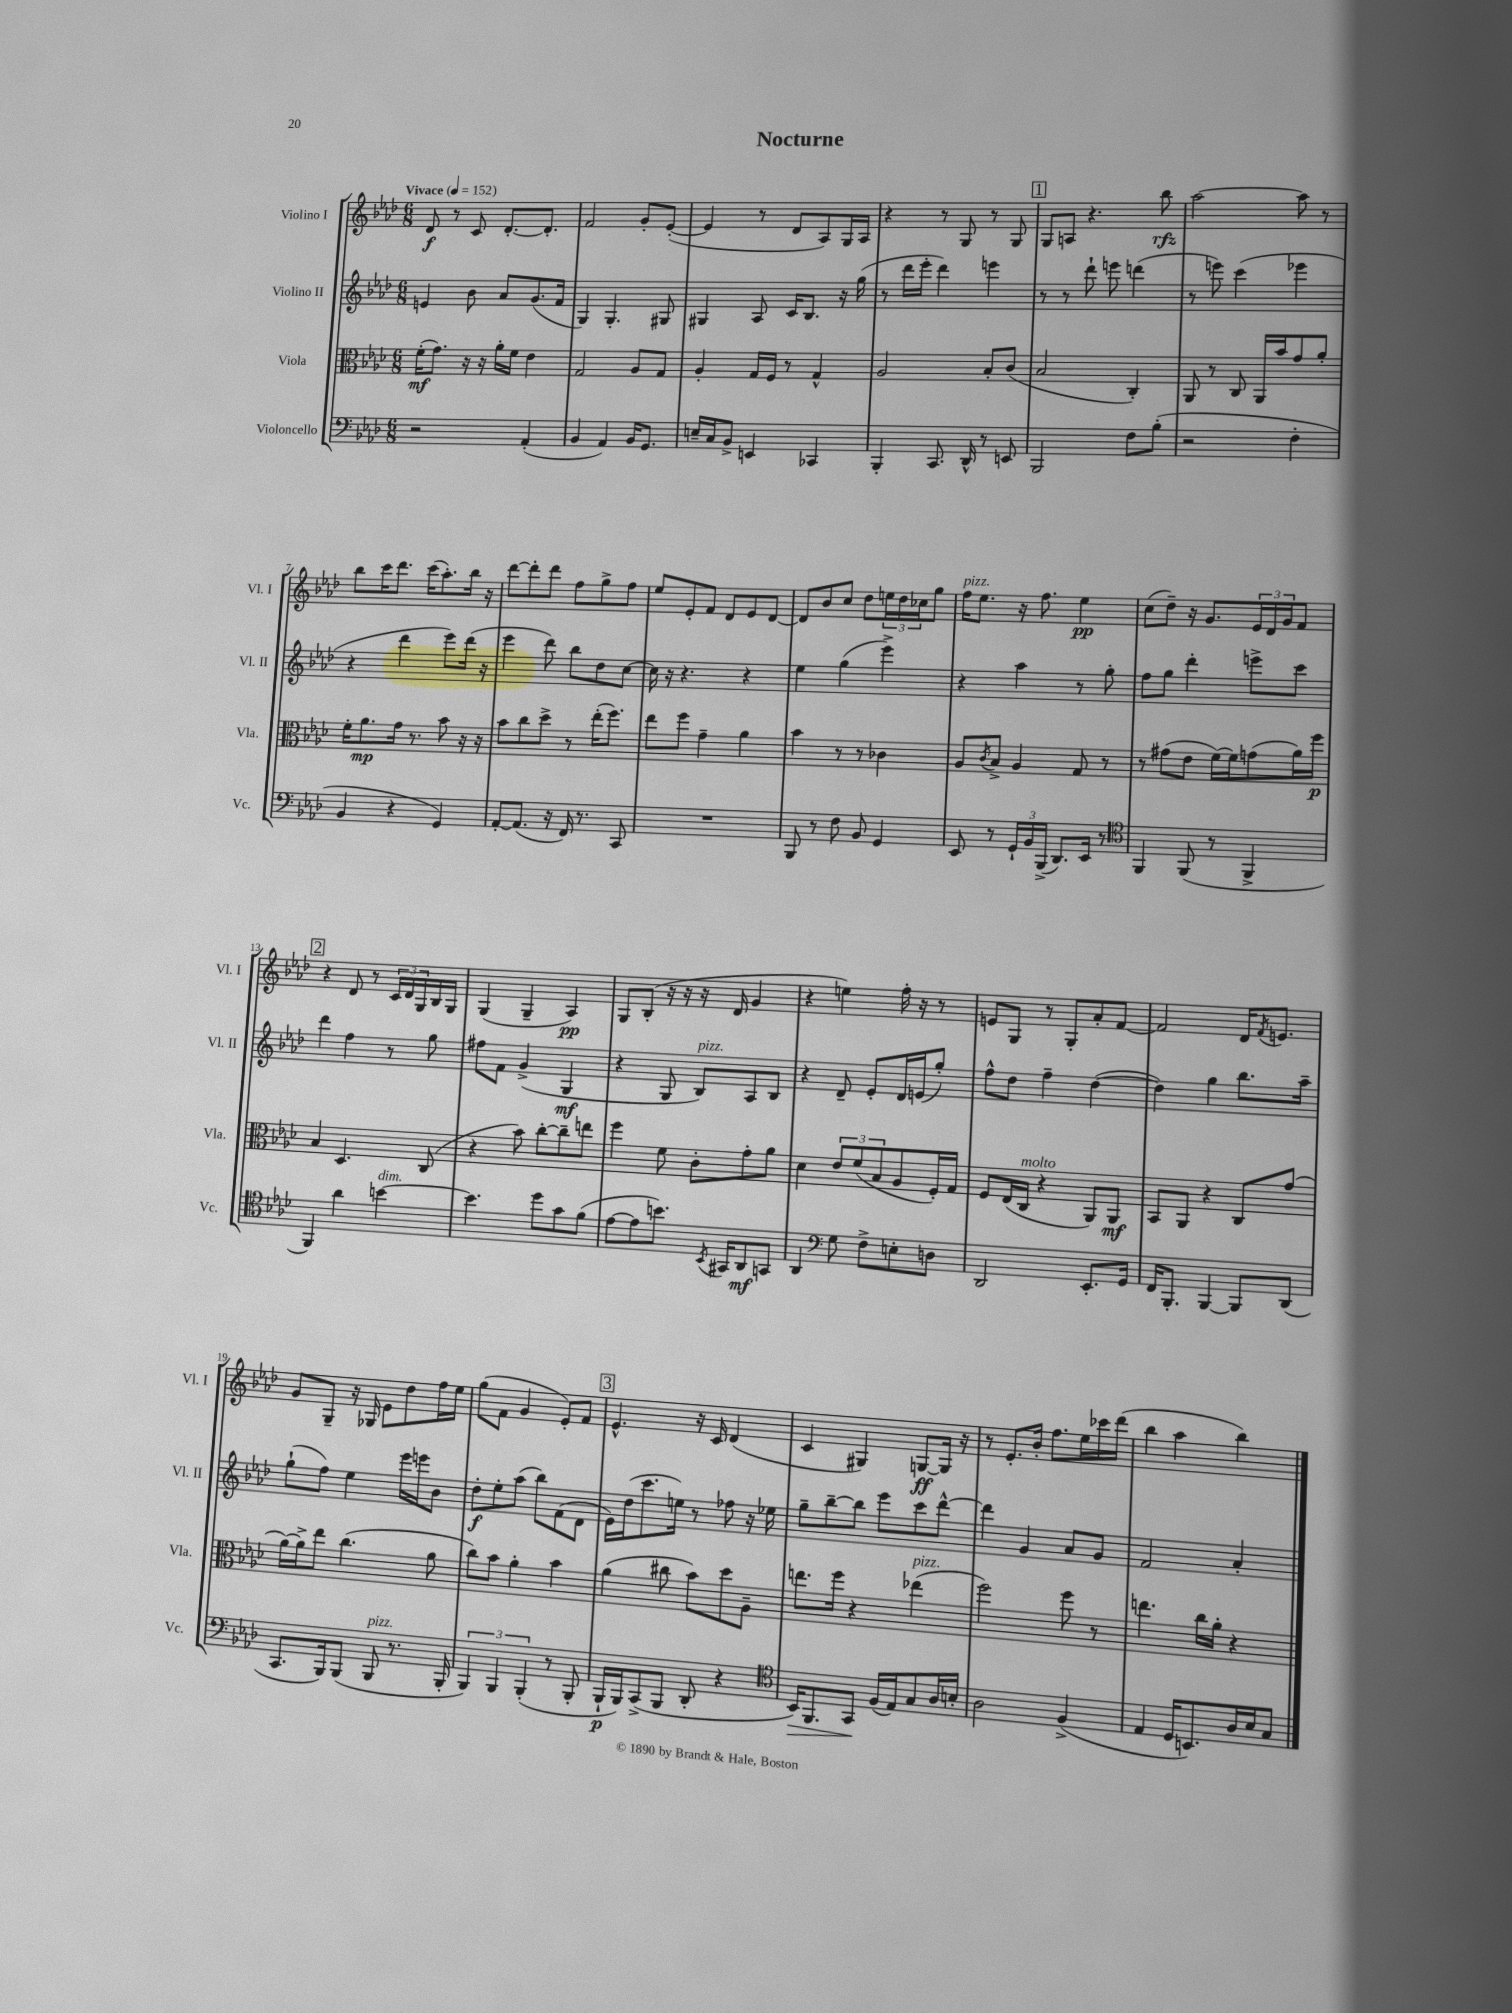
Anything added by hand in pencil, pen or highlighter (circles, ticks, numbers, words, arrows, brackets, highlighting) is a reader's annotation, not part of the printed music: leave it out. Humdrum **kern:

**kern	**kern	**kern	**kern
*staff4	*staff3	*staff2	*staff1
*clefF4	*clefC3	*clefG2	*clefG2
*k[b-e-a-d-]	*k[b-e-a-d-]	*k[b-e-a-d-]	*k[b-e-a-d-]
*M6/8	*M6/8	*M6/8	*M6/8
*MM152	*MM152	*MM152	*MM152
2r	(16f'	4e	8d-
.	8.g)	.	.
.	.	.	8r
.	16r	8b-	8c
.	16r	.	.
.	16a-'	8a-	[8.d-'
.	16f	.	.
(4AA-'	4e-	(8.g	.
.	.	.	8.d-']
.	.	16f	.
=	=	=	=
4BB-	2G	4G)	2f
4AA-)	.	4.G'	.
16BB-	8A-	.	8g'
8.GG	.	.	.
.	8G	8G#	([8e-'
=	=	=	=
16E~	4A-'	4G#	4e-]
16C	.	.	.
8BB-^	.	.	.
4EE	16G	8A-	8r
.	16F	.	.
.	8r	16c	8d-
.	.	8.B-	.
4CC-	4G^^	.	8A-)
.	.	16r	16G
.	.	(16gg	16A-
=	=	=	=
4BBB-'	2A-	8r	4r
.	.	16ddd-	.
.	.	16eee-'	.
8.CC	.	4ddd-)	8r
.	.	.	8G
16DD-^^	.	.	.
8r	8B-'	4eee	8r
8EE	(8c	.	8G
=	=	=	=
2BBB-	2B-	8r	8G
.	.	8r	8A
.	.	8ddd-`	4.r
.	.	8eee	.
8F	4C')	(4ddd	.
(8B-'	.	.	8bb-
=	=	=	=
2r	8AA-	8r	[2aa-
.	8r	8eee)	.
.	8C	(4ccc	.
.	16AA-	.	.
.	16b-	.	.
4F'	8g	4eee-	8aa-]
.	8a-'	.	8r
=	=	=	=
4BB-	16f'	4r	8bb-
.	8.a-	.	.
.	.	.	16ccc
.	.	.	8.ddd-
4r	16g	4ddd-	.
.	8.r	.	.
.	.	.	(16ccc
.	.	.	8.aa-')
4GG)	8b-	8eee-)	.
.	16r	(16ddd-	16bb-
.	16r	16r	16r
=	=	=	=
[8AA-'	8b-	4eee-	[8ddd-
(8.AA-]	8cc	.	8ddd-']
.	8dd-^	8ddd-)	8ddd-
16r	.	.	.
16FF)	8r	8bb-	8ff
8.r	.	.	.
.	(16ee-'	8dd-	8gg^
.	8.ff)	.	.
8CC	.	[8cc	8ff
=	=	=	=
2.r	8ee-	16cc]	8ee-
.	.	16r	.
.	8ff	4.r	8e-'
.	4g~	.	8f
.	.	.	8d-
.	4a-	4r	8e-
.	.	.	[8d-
=	=	=	=
8BBB-	4b-	4ee-	8d-]
8r	.	.	8b-
8F	8r	(4gg	8cc
8BB-	8r	.	8dd-
4GG	4c-	4eee-^)	24ee
.	.	.	24dd-
.	.	.	24cc-
.	.	.	8gg
=	=	=	=
8EE-	8A-	4r	16ff
.	.	.	8.ee-
.	8qc	.	.
8r	8B-^	.	.
24GG`	4A-	4aa-	16r
24BB-	.	.	.
.	.	.	8.ff
(24BBB-^	.	.	.
8.DD-)	.	.	.
.	8G	8r	4ee-
16EE-	.	.	.
8r	8r	8gg'	.
=	=	=	=
*clefC4	*	*	*
4FF	8r	8ff	(8cc
.	(8g#	8gg	8dd-~)
(8FF	8e-	4ddd-'	16r
.	.	.	8.g
8r	[16f)	.	.
.	16f]	.	.
4FF^	(8g	8eee^	24e-
.	.	.	24d-
.	.	.	24g
.	16a-)	8ccc	8f
.	16ff	.	.
=	=	=	=
4FF)	4B-	4ddd-	4r
4a-	4.D-	4ff	8d-
.	.	.	8r
[4b	.	8r	24c
.	.	.	24d-
.	.	.	24G
.	(8C	8gg	16B-
.	.	.	16G
=	=	=	=
4.b]	4r	8ff#	(4G
.	.	8f	.
.	8b-)	(4g^	4G~
8dd-	[8cc'	.	.
8g	8cc~]	4G	4A-)
(8f	8ee	.	.
=	=	=	=
[8e-	4ff	4r	8G
8e-]	.	.	(8B-'
8.b)	8f	8G	16r
.	.	.	16r
.	8c'	8B-)	16r
8qBB-	.	.	.
16GG#	.	.	16d-
8AA-	8g'	8A-	4g
8GG	8a-	8B-	.
=	=	=	=
4AA-	4d-	4r	4r
*clefF4	*	*	*
8G	12e-	8d-~	4ee)
.	(12f	.	.
8F^	.	8e-'	.
.	12B-	.	.
8E'	8A-	16d-	16ff'
.	.	(16e	16r
8D	16F')	8gg')	8r
.	16G	.	.
=	=	=	=
2DD-	8F	8ff^^	8e
.	(16E-	8dd-	8G
.	16C	.	.
.	4r	4ff~	8r
.	.	.	8G'
8.EE-'	8AA-)	([4dd-	8a-'
.	8AA-	.	[8f
16GG	.	.	.
=	=	=	=
16FF	8BB-	4dd-])	2f]
8.BBB-'	.	.	.
.	8AA-	.	.
[4BBB-	4r	4gg	.
8BBB-]	8C	8.bb-	16d-
.	.	.	8qf
.	.	.	8.e
(8DD-	(8g	.	.
.	.	16aa-~	.
=	=	=	=
8.CC	[16a-)	(8gg`	8g
.	16a-^]	.	.
.	8ee-	8ff)	8G~
16BBB-)	.	.	.
(8BBB-	(4.cc	4ee-	16r
.	.	.	16G-
8BBB-	.	.	8e-
8.r	.	16eee-	8dd-
.	.	16eee	.
.	8a-	8b-	16ff
16BBB-'	.	.	16ee-
=	=	=	=
6BBB-)	8cc)	8dd-'	(8gg
.	8b-	8ee-'	8f
6BBB-	.	.	.
.	4a-'	(8aa-	4g
(6BBB-'	.	.	.
.	.	8bb-)	.
8r	4b-	(8f	8e-')
8BBB-'	.	8d-	8f
=	=	=	=
16BBB-`	(4a-	16e-)	4.e-^^
16BBB-)	.	(16dd-	.
(8CC^	.	8.ccc	.
8BBB-	8cc#	.	.
.	.	16ee)	.
8DD-'	8b-)	8r	16r
.	.	.	16c
4r	8dd-	8ff-	(4d-
.	8A-~	16r	.
.	.	16ee-	.
=	=	=	=
*clefC4	*	*	*
16BB-)	8.ee	8gg~	4c
8.FF	.	.	.
.	.	[8bb-~	.
.	16ff	.	.
8GG	4r	8bb-]	4G#)
(16F	.	8eee-	.
16E-)	.	.	.
8G	(4ee-	8ccc	[8G
16A-	.	[8ddd-^^	16G]
16B'	.	.	16r
=	=	=	=
2A-	2ff)	4ddd-]	8r
.	.	.	8.e-'
.	.	4g	.
.	.	.	16b-'
.	.	.	8.ff
(4F^	8ff	8a-	.
.	.	.	16ee-
.	8r	8g	16ccc-
.	.	.	(16ddd-
=	=	=	=
4E-	4.ee	2f	4bb-
16D-	.	.	4aa-
8.BB)	.	.	.
.	16cc	.	.
.	16a-'	.	.
16A-	4r	4a-'	4bb-)
16B-	.	.	.
8G	.	.	.
==	==	==	==
*-	*-	*-	*-
